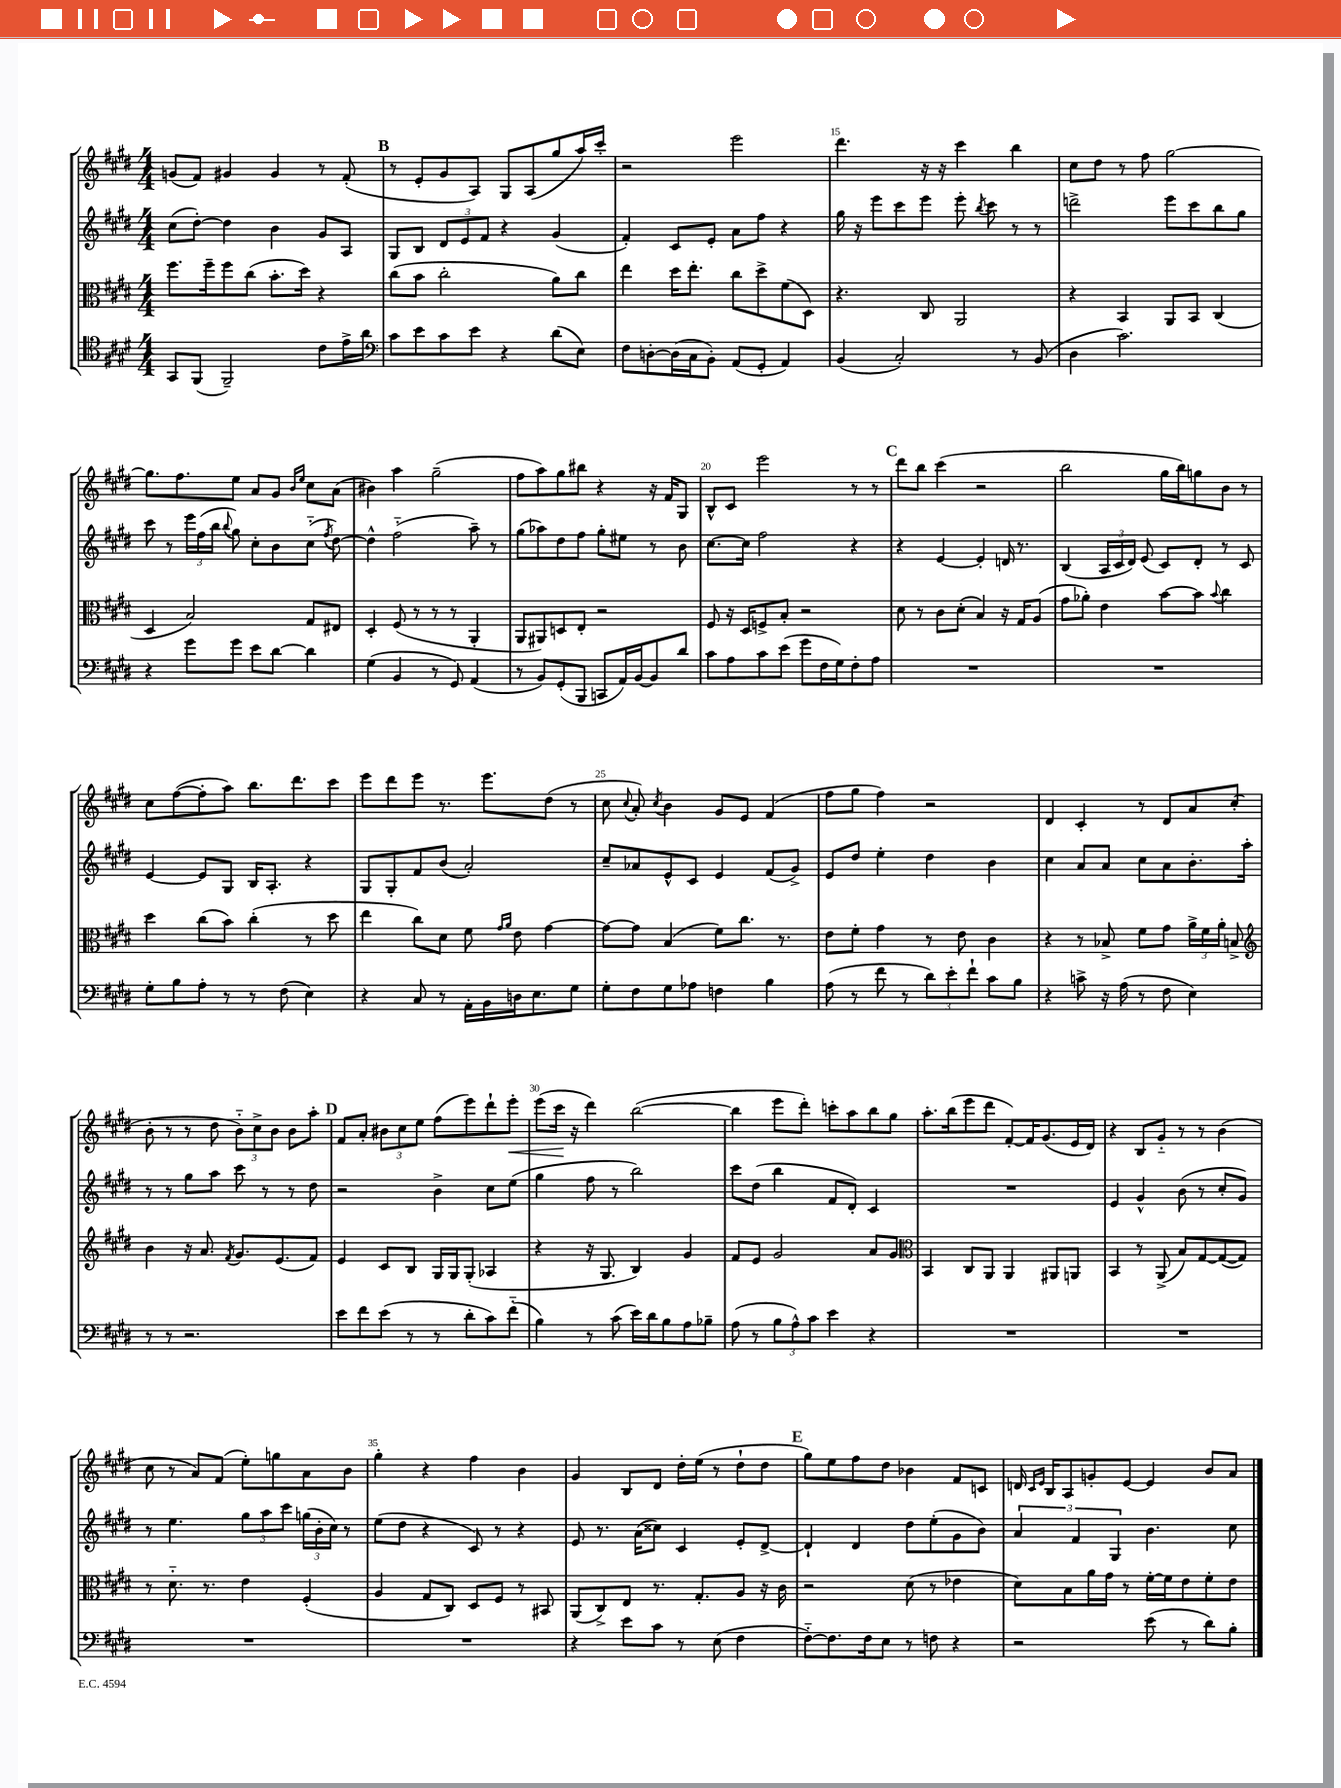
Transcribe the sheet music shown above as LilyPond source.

<<
\new StaffGroup <<
\new Staff = "s0" {
    \clef treble \key e \major \numericTimeSignature \time 4/4
    \autoBeamOff g'8[( fis'8]) gis'4 gis'4 r8 fis'8-.( |
    \mark \markup { \bold "B" } r8 e'8[-. gis'8 a8]) gis8[ a8( gis''8 a''16) cis'''16]-. |
    r2 e'''2 |
    dis'''4. r16 r16 cis'''4 b''4 |
    cis''8[ dis''8] r8 fis''8 gis''2~ |
    gis''8.[ fis''8. e''8] a'8[ gis'8] \grace { b'16[ e''16] } cis''8[ a'8]( |
    bis'4) a''4 gis''2--( |
    fis''8[ a''8) gis''8 bis''8] r4 r16 fis'16[ gis8] |
    b8[-^ cis'8] e'''2 r8 r8 |
    \mark \markup { \bold "C" } dis'''8[ b''8] cis'''4( r2 |
    b''2 gis''16[ b''16) g''8 b'8] r8 |
    cis''8[ fis''8~( fis''8-. a''8]) b''8.[ dis'''8. cis'''8] |
    e'''8[ dis'''8 e'''8] r8. e'''8.[ dis''8]( r8 |
    cis''8 \appoggiatura { cis''8 } a'8-.) \acciaccatura { cis''8 } b'4 gis'8[ e'8] fis'4( |
    fis''8[ gis''8] fis''4) r2 |
    dis'4 cis'4-. r8 dis'8[ a'8 cis''8]-.( |
    b'8-. r8 r8 dis''8 \tuplet 3/2 { b'8[-_) cis''8-> b'8] } b'8[ a''8]-. |
    \mark \markup { \bold "D" } fis'8[ a'8]-. \tuplet 3/2 { bis'8[ cis''8 e''8] } fis''8[( e'''8) dis'''8-! e'''8]-.\< |
    e'''8[( cis'''16]\! r16 dis'''4) b''2~( |
    b''4 e'''8[ dis'''8]-.) c'''8[-. a''8 b''8 gis''8] |
    a''8.[-. b''16( e'''8 dis'''8] fis'8[~-.) fis'16 gis'8.( e'16 dis'16]) |
    r4 b8[ gis'8]-_ r8 r8 b'4( |
    cis''8 r8 a'8[) fis'8]( e''8[-.) g''8 a'8 b'8] |
    gis''4-. r4 fis''4 b'4 |
    gis'4 b8[ dis'8] dis''16[-. e''16]( r8 dis''8[-! dis''8] |
    \mark \markup { \bold "E" } gis''8[) e''8 fis''8 dis''8] bes'4 fis'8[ c'8] |
    d'16 \grace { cis'16[ e'16] } b16[ a8 g'8-. e'8]~ e'4 b'8[ a'8] \bar "|." |
}
\new Staff = "s1" {
    \clef treble \key e \major \numericTimeSignature \time 4/4
    \autoBeamOff cis''8[( dis''8]~-.) dis''4 b'4 gis'8[ a8] |
    \mark \markup { \bold "B" } gis8[ b8] \tuplet 3/2 { dis'8[ e'8 fis'8] } r4 gis'4( |
    fis'4-.) cis'8[ e'8]-. a'8[ fis''8] r4 |
    gis''16 r16 e'''8[ cis'''8 e'''8] e'''8-. \acciaccatura { b''8 } cis'''8 r8 r8 |
    d'''2-> e'''8[ cis'''8 b''8 gis''8] |
    cis'''8 r8 \tuplet 3/2 { e'''16[ fis''16( b''16] } \appoggiatura { b''8 } gis''8) cis''8[-. b'8 cis''8]-_( \acciaccatura { fis''8 } dis''8~) |
    dis''4-^ fis''2-_( a''8--) r8 |
    gis''8[( aes''8) dis''8 fis''8] gis''8[-. eis''8] r8 b'8 |
    cis''8.[~ cis''16] fis''2 r4 |
    \mark \markup { \bold "C" } r4 e'4~ e'4-. d'16 r8. |
    b4( \tuplet 3/2 { a16[ cis'16 dis'16]) } e'8( cis'8[) dis'8]-. r8 cis'8 |
    e'4~ e'8[ gis8] b16[ a8.]-. r4 |
    gis8[ gis8-. fis'8 b'8]( a'2-.) |
    cis''8[-- aes'8 e'8-^ cis'8] e'4 fis'8[( gis'8]->) |
    e'8[ dis''8] e''4-. dis''4 b'4 |
    cis''4 a'8[ a'8] cis''8[ a'8 b'8.-. a''16]-. |
    r8 r8 gis''8[ a''8] cis'''8 r8 r8 dis''8 |
    \mark \markup { \bold "D" } r2 b'4-> cis''8[ e''8]( |
    gis''4 fis''8 r8 b''2) |
    cis'''8[ dis''8]( b''4 fis'8[ dis'8]-.) cis'4 |
    R1 |
    e'4 gis'4-^ b'8( r8 cis''8[-. gis'8]) |
    r8 e''4. \tuplet 3/2 { gis''8[ a''8 cis'''8] } \tuplet 3/2 { g''16[( b'16-. cis''16]) } r8 |
    e''8[( dis''8] r4 cis'8) r8 r4 |
    e'8 r8. a'16[( cisis''8]) cis'4 e'8[-. dis'8]~-> |
    \mark \markup { \bold "E" } dis'4-! dis'4 dis''8[ e''8-.( gis'8 b'8]) |
    \tuplet 3/2 { a'4 fis'4 gis4 } b'4. cis''8 \bar "|." |
}
\new Staff = "s2" {
    \clef alto \key e \major \numericTimeSignature \time 4/4
    \autoBeamOff fis''8.[ fis''16-- fis''8 cis''8]( b'8.[-. dis''16]) r4 |
    \mark \markup { \bold "B" } cis''8[( b'8] cis''2-. a'8[) cis''8] |
    e''4 dis''16[ e''8.]-. cis''8[ dis''8-> fis'8( dis8]) |
    r4. cis8 a,2 |
    r4 b,4 a,8[ b,8] cis4( |
    dis4 b2) gis8[ eis8] |
    dis4-. fis8( r8 r8 r8 a,4-. |
    a,8[ ais,8) d8 e8]-. r2 |
    fis8 r16 dis16[ f8-> b8]-. r2 |
    \mark \markup { \bold "C" } dis'8 r8 cis'8[ dis'8]-.( b4) r16 gis16[ a8]( |
    gis'8[ aes'8]-.) e'4 b'8[~ b'8] \appoggiatura { b'8 } cis''4 |
    dis''4 cis''8[( b'8]) cis''4-.( r8 dis''8 |
    e''4 cis''8[) dis'8] fis'8 \grace { gis'16[ a'16] } e'8 gis'4~ |
    gis'8[~ gis'8] b4( fis'8[) cis''8.] r8. |
    e'8[ fis'8]-. gis'4 r8 e'8 cis'4 |
    r4 r8 bes8-> fis'8[ gis'8] \tuplet 3/2 { a'16[-> fis'16 a'16]-. } b8-> |
    \clef treble b'4 r16 a'8. \acciaccatura { fis'8 } gis'8.[ e'8.( fis'8]) |
    \mark \markup { \bold "D" } e'4 cis'8[ b8] gis16[ gis16 gis8]-.( aes4 |
    r4 r16 gis8. b4) gis'4 |
    fis'8[ e'8] gis'2 a'8[ gis'8] |
    \clef alto b,4 cis8[ a,8] a,4 ais,8[ a,8] |
    b,4 r8 a,8->( b8[) gis8~ gis8~( gis8]) |
    r8 dis'8.-_ r8. e'4 fis4-.( |
    a4 gis8[ cis8]) dis8[ fis8] r8 bis,8 |
    a,8[( cis8->) e8] r8. gis8.[-. a8] r16 cis'16 |
    \mark \markup { \bold "E" } r2 dis'8( r8 ees'4 |
    dis'8[) b8 a'16 gis'16] r8 fis'16[~-. fis'16 e'8 fis'8-. e'8] \bar "|." |
}
\new Staff = "s3" {
    \clef tenor \key e \major \numericTimeSignature \time 4/4
    \autoBeamOff gis,8[ fis,8]( fis,2--) cis'8[ e'16-> a'16] |
    \mark \markup { \bold "B" } \clef bass cis'8[ e'8 cis'8 e'8] r4 dis'8[( e8]) |
    fis8[ d8~-. d16( cis16 b,8]-.) a,8[( gis,8]-. a,4) |
    b,4( cis2-.) r8 b,8( |
    dis4 cis'2.) |
    r4 gis'8[ gis'8] e'8[ dis'8]~ dis'4 |
    gis4( b,4 r8 gis,8) a,4( |
    r8 b,8[) gis,8-.( b,,8] c,8[ a,16) b,16~ b,8 dis'8] |
    cis'8[ a8 cis'8 e'8]( gis'8[ fis16 gis16) fis8-. a8] |
    \mark \markup { \bold "C" } R1 |
    R1 |
    gis8[-. b8 a8]-. r8 r8 fis8( e4) |
    r4 cis8 r8 a,16[-. b,16 d16 e8. gis8] |
    gis8[-. fis8 gis8 aes8] f4 b4 |
    a8( r8 fis'8 r8 \tuplet 3/2 { dis'8[) e'8-. fis'8]-! } cis'8[ b8] |
    r4 c'8-> r16 a16( r8 fis8 e4) |
    r8 r8 r2. |
    \mark \markup { \bold "D" } e'8[ fis'8 e'8]( r8 r8 dis'8[-. cis'8) fis'8]-_( |
    b4) r8 cis'8( e'16[) dis'16 b8 a8 bes8]-- |
    a8( r8 \tuplet 3/2 { b8[ a8-^) cis'8] } e'4 r4 |
    R1 |
    R1 |
    R1 |
    R1 |
    r4 e'8[ cis'8] r8 e8( fis4 |
    \mark \markup { \bold "E" } fis8[~-_) fis8. fis16 e8] r8 f8 r4 |
    r2 e'8( r8 dis'8[) b8]-. \bar "|." |
}
>>
>>
\layout { \context { \Score currentBarNumber = #12 \override BarNumber.break-visibility = ##(#f #t #t) barNumberVisibility = #(every-nth-bar-number-visible 5) } }
